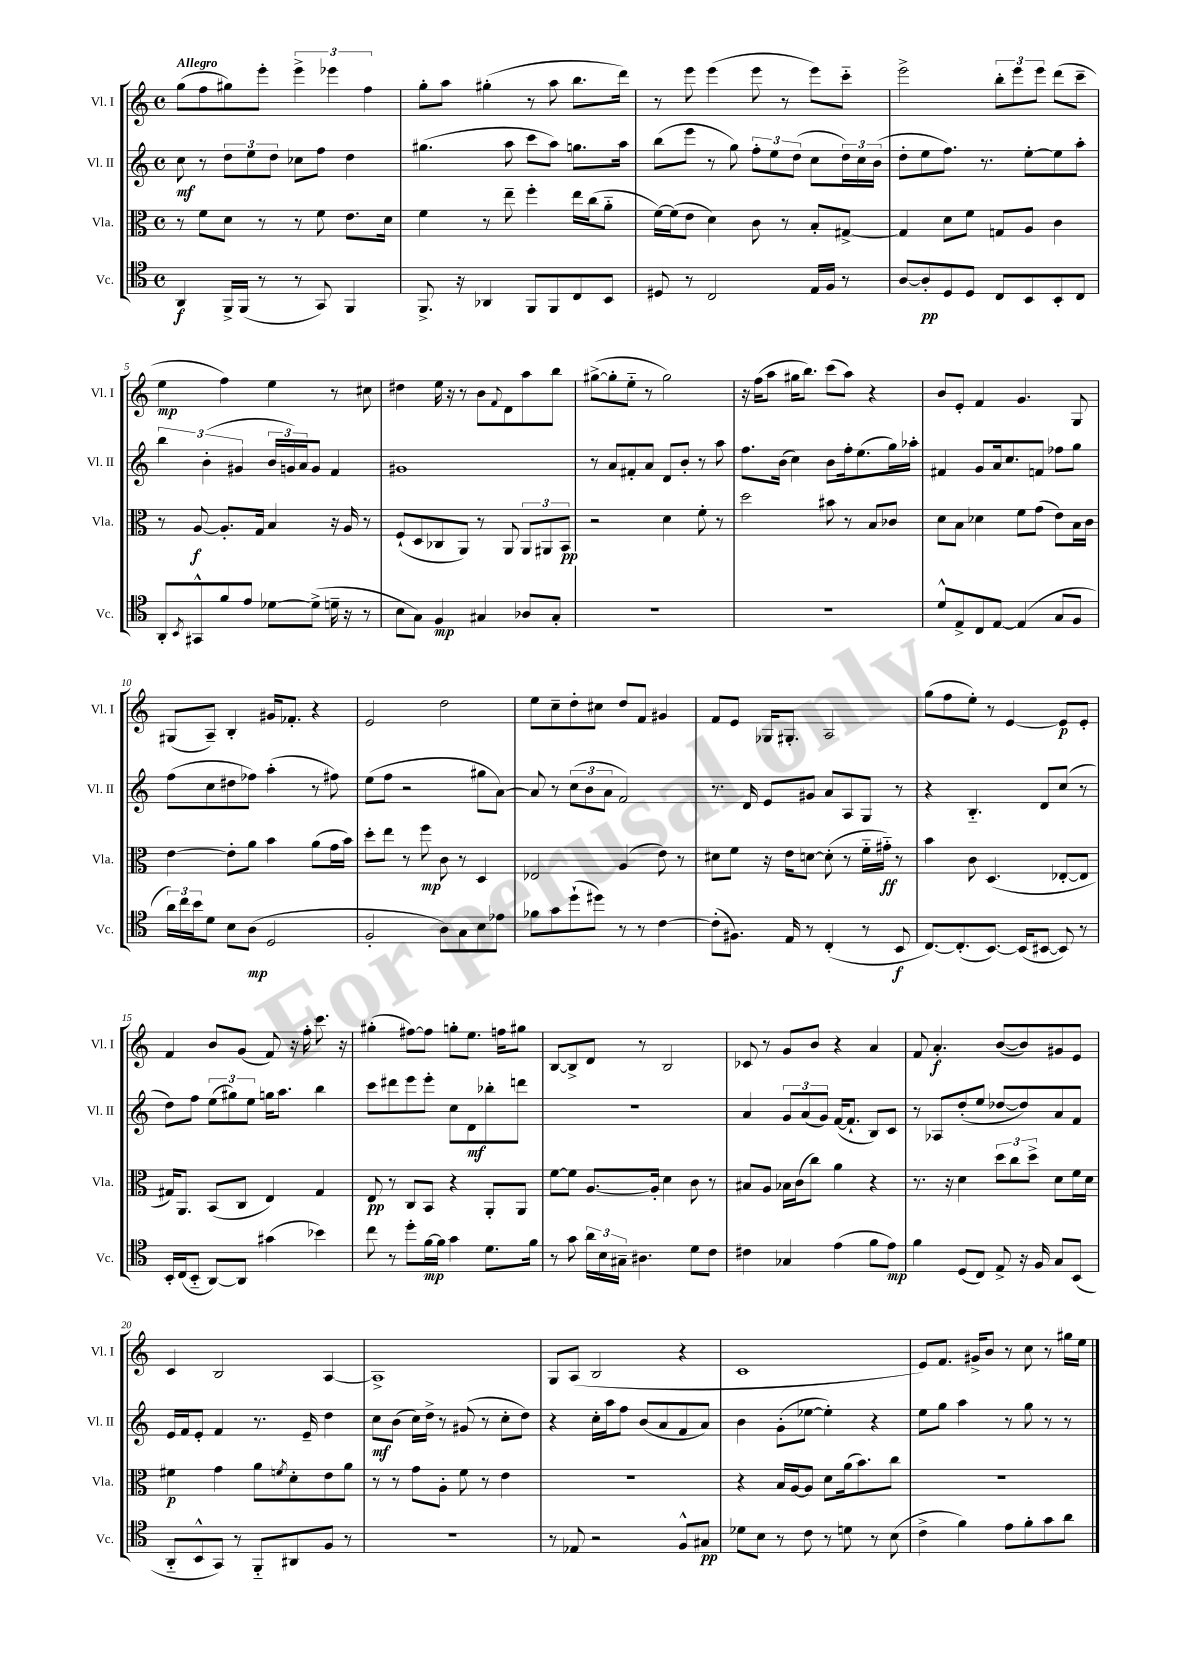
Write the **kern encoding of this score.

**kern	**dynam	**kern	**dynam	**kern	**dynam	**kern	**dynam
*part4	*part4	*part3	*part3	*part2	*part2	*part1	*part1
*staff4	*staff4	*staff3	*staff3	*staff2	*staff2	*staff1	*staff1
*I"Vc.	*	*I"Vla.	*	*I"Vl. II	*	*I"Vl. I	*
*I'Vc.	*	*I'Vla.	*	*I'Vl. II	*	*I'Vl. I	*
*clefC4	*	*clefC3	*	*clefG2	*	*clefG2	*
*k[]	*	*k[]	*	*k[]	*	*k[]	*
*M4/4	*	*M4/4	*	*M4/4	*	*M4/4	*
*met(c)	*	*met(c)	*	*met(c)	*	*met(c)	*
=1	=1	=1	=1	=1	=1	=1	=1
!	!	!	!	!	!	!LO:TX:a:B:t=Allegro	!
4AA/	f	8r	.	8cc\	mf	(8gg\L	.
.	.	8f\L	.	8r	.	8ff\	.
16FF^/LL	.	8d\J	.	12dd\L	.	8gg#X\)	.
(16FF/JJ	.	.	.	.	.	.	.
.	.	.	.	12ee\	.	.	.
8r	.	8r	.	.	.	8eee'\J	.
.	.	.	.	12dd\J	.	.	.
8r	.	8r	.	8cc-X\L	.	6eee^\	.
8GG/)	.	8f\	.	8ff\J	.	.	.
.	.	.	.	.	.	6eee-X\	.
4FF/	.	8.e\L	.	4dd\	.	.	.
.	.	.	.	.	.	6ff\	.
.	.	16d\Jk	.	.	.	.	.
=2	=2	=2	=2	=2	=2	=2	=2
8.FF^/	.	4f\	.	(4.gg#X\	.	8gg'\L	.
.	.	.	.	.	.	8aa\J	.
16r	.	.	.	.	.	.	.
4AA-X/	.	8r	.	.	.	(4gg#X'\	.
.	.	8ee~\	.	8aa\	.	.	.
8FF/L	.	4ff'\	.	8ccc\L	.	8r	.
8FF/	.	.	.	8aa\J)	.	8aa\	.
8C/	.	16ee\LL	.	8.ggn\L	.	8.bb\L	.
.	.	(16cc\J	.	.	.	.	.
8BB/J	.	8a\J	.	.	.	.	.
.	.	.	.	16aa\Jk	.	16ddd\Jk)	.
=3	=3	=3	=3	=3	=3	=3	=3
8D#X/	.	[16f\LL)	.	(8bb\L	.	8r	.
.	.	(16f\J]	.	.	.	.	.
8r	.	8e\J	.	8eee\J	.	8eee\	.
2C/	.	4d\)	.	8r	.	(4eee\	.
.	.	.	.	8gg\)	.	.	.
.	.	8c\	.	12ff'\L	.	8eee\	.
.	.	.	.	12ee\	.	.	.
.	.	8r	.	.	.	8r	.
.	.	.	.	(12dd\J	.	.	.
16E/LL	.	8B'/L	.	8cc\L	.	8eee\L)	.
16F/JJ	.	.	.	.	.	.	.
8r	.	[8G#X^/J	.	24dd\L)	.	8ccc\J	.
.	.	.	.	24cc\	.	.	.
.	.	.	.	(24b\JJ	.	.	.
=4	=4	=4	=4	=4	=4	=4	=4
[8A/L	.	4G#/]	.	8dd'\L	.	2eee^\	.
8A'/]	pp	.	.	8ee\	.	.	.
8D/	.	8d\L	.	8.ff\J)	.	.	.
8D/J	.	8f\J	.	.	.	.	.
.	.	.	.	8.r	.	.	.
8C/L	.	8Gn/L	.	.	.	12bb'\L	.
.	.	.	.	.	.	12eee\	.
8BB/	.	8A/J	.	[8ee'\L	.	.	.
.	.	.	.	.	.	12eee\J	.
8BB'/	.	4c\	.	8ee\]	.	(8ddd\L	.
8C/J	.	.	.	8aa'\J	.	8ccc~\J	.
!!LO:LB:g=z
=5	=5	=5	=5	=5	=5	=5	=5
8AA'/L	.	8r	.	6bb\	.	4ee\	mp
8qBB/	.	.	.	.	.	.	.
8GG#X^^/	.	[8A/	f	.	.	.	.
.	.	.	.	(6b'\	.	.	.
8f/	.	8.A'/L]	.	.	.	4ff\)	.
.	.	.	.	6g#X/	.	.	.
8e/J	.	.	.	.	.	.	.
.	.	16G/Jk	.	.	.	.	.
[8d-X\L	.	4B/	.	24b/LL	.	4ee\	.
.	.	.	.	24gn/)	.	.	.
.	.	.	.	24a/J	.	.	.
(8d-^\J]	.	.	.	8g/J	.	.	.
16dn~\	.	16r	.	4f/	.	8r	.
16r	.	16A/	.	.	.	.	.
8r	.	8r	.	.	.	8cc#X\	.
=6	=6	=6	=6	=6	=6	=6	=6
8B\L	.	(8F`/L	.	1g#X	.	4dd#X\	.
8G\J)	.	8D/	.	.	.	.	.
4F/	mp	8C-X/	.	.	.	16ee\	.
.	.	.	.	.	.	16r	.
.	.	8AA/J)	.	.	.	8r	.
4G#X/	.	8r	.	.	.	8b\L	.
.	.	.	.	.	.	8qqf/	.
.	.	8AA/	.	.	.	8d\	.
8A-X/L	.	12AA/L	.	.	.	8aa\	.
.	.	12AA#X/	.	.	.	.	.
8G#'/J	.	.	.	.	.	8bb\J	.
.	.	12BB/J	pp	.	.	.	.
=7	=7	=7	=7	=7	=7	=7	=7
1r	.	2r	.	8r	.	([8gg#X^\L	.
.	.	.	.	8a/L	.	8gg#'\]	.
.	.	.	.	8f#X'/	.	8ee\J	.
.	.	.	.	8a/J	.	8r	.
.	.	4d\	.	8d/L	.	2gg#\)	.
.	.	.	.	8b'/J	.	.	.
.	.	8f'\	.	8r	.	.	.
.	.	8r	.	8aa\	.	.	.
=8	=8	=8	=8	=8	=8	=8	=8
1r	.	2dd\	.	8.ff\L	.	16r	.
.	.	.	.	.	.	(16ff\KL	.
.	.	.	.	.	.	8aa\J	.
.	.	.	.	(16b\Jk	.	.	.
.	.	.	.	4cc\)	.	16gg#X\KL	.
.	.	.	.	.	.	8.bb\J)	.
.	.	8b#X\	.	8b\L	.	(8ccc\L	.
.	.	8r	.	16ff'\k	.	8aa\J)	.
.	.	.	.	(8.ee\	.	.	.
.	.	8B/L	.	.	.	4r	.
.	.	8c-X/J	.	16gg\L)	.	.	.
.	.	.	.	16aa-X'\JJ	.	.	.
=9	=9	=9	=9	=9	=9	=9	=9
8d^^/L	.	8d\L	.	4f#X/	.	8b/L	.
8E^/	.	8B\J	.	.	.	8e'/J	.
8C/	.	4d-X\	.	8g/L	.	4f/	.
[8E/J	.	.	.	16a/k	.	.	.
.	.	.	.	8.cc/	.	.	.
(4E/]	.	8f\L	.	.	.	4.g/	.
.	.	(8g\J	.	8fn/J	.	.	.
8G/L	.	8e\L)	.	8ff-X\L	.	.	.
8F/J	.	16B\L	.	8gg\J	.	8G/	.
.	.	16c\JJ	.	.	.	.	.
!!LO:LB:g=z
=10	=10	=10	=10	=10	=10	=10	=10
24a\LL)	.	[4e\	.	(8ff\L	.	(8G#X/L	.
24cc\	.	.	.	.	.	.	.
24b\J	.	.	.	.	.	.	.
8d\J	.	.	.	8cc\	.	8A~/J)	.
8B\L	.	8e'\L]	.	8dd#X\	.	4B'/	.
(8A\J	mp	8a\J	.	8ff-X\J)	.	.	.
2D/	.	4b\	.	(4aa'\	.	16g#X/KL	.
.	.	.	.	.	.	8.f-X'/J	.
.	.	(8a\L	.	8r	.	4r	.
.	.	16g\L	.	8ff#X\)	.	.	.
.	.	16b\JJ)	.	.	.	.	.
=11	=11	=11	=11	=11	=11	=11	=11
2F'/	.	8dd'\L	.	(8ee\L	.	2e/	.
.	.	8ee\J	.	8ff\J	.	.	.
.	.	8r	.	2r	.	.	.
.	.	8ff\	mp	.	.	.	.
8A\L)	.	8c\	.	.	.	2dd\	.
8G\	.	8r	.	.	.	.	.
8B\	.	4D/	.	8gg#X\L	.	.	.
8e-X\J	.	.	.	[8a\J)	.	.	.
=12	=12	=12	=12	=12	=12	=12	=12
8f-X\L	.	2E-X/	.	8a/]	.	8ee\L	.
8g\	.	.	.	8r	.	8cc~\	.
(8dd`\	.	.	.	(12cc\L	.	8dd'\	.
.	.	.	.	12b\	.	.	.
8dd#X\J)	.	.	.	.	.	8cc#X\J	.
.	.	.	.	12a\J	.	.	.
8r	.	(4A/	.	2f/)	.	8dd/L	.
8r	.	.	.	.	.	8f/J	.
[4c\	.	8e\)	.	.	.	4g#X/	.
.	.	8r	.	.	.	.	.
=13	=13	=13	=13	=13	=13	=13	=13
(8c'\L]	.	8d#X\L	.	8.r	.	8f/L	.
8.F#X\J)	.	8f\J	.	.	.	8e/J	.
.	.	.	.	16d/	.	.	.
.	.	16r	.	8e/L	.	16G-X/KL	.
16E/	.	16e\KL	.	.	.	8.G#X'/J	.
8r	.	[8dn\J	.	8g#X/J	.	.	.
(4C'/	.	(8d'\]	.	8a/L	.	2A/	.
.	.	8r	.	8A/	.	.	.
8r	.	16f\LL	.	8G/J	.	.	.
.	.	16g#X\JJ)	ff	.	.	.	.
8BB/	f	8r	.	8r	.	.	.
=14	=14	=14	=14	=14	=14	=14	=14
[8.C/L)	.	4b\	.	4r	.	(8gg\L	.
.	.	.	.	.	.	8ff\	.
(8.C'/]	.	.	.	.	.	.	.
.	.	8c\	.	4.B/	.	8ee'\J)	.
[8.BB/J)	.	(4.D/	.	.	.	8r	.
.	.	.	.	.	.	[4e/	.
(16BB/KL]	.	.	.	.	.	.	.
[8BB#X/J	.	.	.	8d/L	.	.	.
8BB#/])	.	[8E-X'/L	.	(8cc/J	.	8e/L]	p
8r	.	8E-/J]	.	8r	.	8e'/J	.
!!LO:LB:g=z
=15	=15	=15	=15	=15	=15	=15	=15
16BB'/LL	.	16G#X/KL)	.	8dd\L)	.	4f/	.
(16C/J	.	8.AA/J	.	.	.	.	.
8BB/J	.	.	.	8ff\J	.	.	.
[8AA/L)	.	(8BB/L	.	(12ee\L	.	8b/L	.
.	.	.	.	12gg#X\)	.	.	.
8AA/J]	.	8C/J	.	.	.	(8g/J	.
.	.	.	.	12ee\J	.	.	.
(4g#X\	.	4E/)	.	16ggn\KL	.	8f/)	.
.	.	.	.	8.aa\J	.	.	.
.	.	.	.	.	.	16r	.
.	.	.	.	.	.	16ff'\	.
4b-X\)	.	4G#/	.	4bb\	.	8.ccc\	.
.	.	.	.	.	.	16r	.
=16	=16	=16	=16	=16	=16	=16	=16
8cc\	.	8E/	pp	8ccc\L	.	(4gg#X'\	.
8r	.	8r	.	8ddd#X\	.	.	.
8dd'\L	.	8C/L	.	8eee\	.	[8ff#X\L)	.
[16f\L	mp	8BB/J	.	8eee'\J	.	8ff#\J]	.
16f\JJ]	.	.	.	.	.	.	.
4g\	.	4r	.	8cc\L	.	8ggn'\L	.
.	.	.	.	8d\	mf	8.ee\J	.
8.d\L	.	8AA'/L	.	8bb-X'\	.	.	.
.	.	.	.	.	.	16ffn\KL	.
.	.	8AA/J	.	8dddn\J	.	8gg#X\J	.
16f\Jk	.	.	.	.	.	.	.
=17	=17	=17	=17	=17	=17	=17	=17
8r	.	[8f\L	.	1r	.	[8B/L	.
8g\	.	8f\J]	.	.	.	8B^/]	.
24a\LL	.	[8.A/L	.	.	.	8d/J	.
24B\	.	.	.	.	.	.	.
24G#X~\JJ	.	.	.	.	.	.	.
4.A#X\	.	.	.	.	.	8r	.
.	.	16A'/Jk]	.	.	.	.	.
.	.	4d\	.	.	.	2B/	.
8d\L	.	8c\	.	.	.	.	.
8c\J	.	8r	.	.	.	.	.
=18	=18	=18	=18	=18	=18	=18	=18
4c#X\	.	8B#X/L	.	4a/	.	8c-X/	.
.	.	8A/J	.	.	.	8r	.
4G-X/	.	16B-X\LL	.	12g/L	.	8g/L	.
.	.	(16c\J	.	.	.	.	.
.	.	.	.	(12a/	.	.	.
.	.	8cc\J)	.	.	.	8b/J	.
.	.	.	.	12g/J)	.	.	.
(4e\	.	4a\	.	([16f/KL	.	4r	.
.	.	.	.	8.f`/J]	.	.	.
8f\L	.	4r	.	8B/L)	.	4a/	.
8e\J)	mp	.	.	8c/J	.	.	.
=19	=19	=19	=19	=19	=19	=19	=19
4f\	.	8.r	.	8r	.	8f/	.
.	.	.	.	8A-X/L	.	4.a'/	f
.	.	16r	.	.	.	.	.
(8D/L	.	4d\	.	(8dd'/	.	.	.
8C/J)	.	.	.	8ee/J	.	.	.
8E^/	.	12dd\L	.	[8dd-X/L	.	([8b/L	.
.	.	12cc\	.	.	.	.	.
16r	.	.	.	8dd-/])	.	8b/])	.
.	.	12dd^\J	.	.	.	.	.
16F/	.	.	.	.	.	.	.
8G/L	.	8d\L	.	8a/	.	8g#X/	.
(8BB/J	.	16f\L	.	8f/J	.	8e/J	.
.	.	16d\JJ	.	.	.	.	.
!!LO:LB:g=z
=20	=20	=20	=20	=20	=20	=20	=20
8AA/L	.	4f#X\	p	16e/LL	.	4c/	.
.	.	.	.	16f/J	.	.	.
8BB^^/	.	.	.	8e'/J	.	.	.
8GG/J)	.	4g\	.	4f/	.	2B/	.
8r	.	.	.	.	.	.	.
8FF/L	.	8a\L	.	8.r	.	.	.
.	.	8qfn/	.	.	.	.	.
8AA#X/	.	8d'\	.	.	.	.	.
.	.	.	.	16e~/	.	.	.
8F/J	.	8e\	.	4dd\	.	[4A/	.
8r	.	8a\J	.	.	.	.	.
=21	=21	=21	=21	=21	=21	=21	=21
1r	.	8r	.	8cc\L	mf	1A^]	.
.	.	8r	.	(8b\J	.	.	.
.	.	8g\L	.	16cc\LL)	.	.	.
.	.	.	.	16dd^\JJ	.	.	.
.	.	8A'\J	.	8r	.	.	.
.	.	8f\	.	(8g#X/	.	.	.
.	.	8r	.	8r	.	.	.
.	.	4e\	.	8cc'\L	.	.	.
.	.	.	.	8dd\J)	.	.	.
=22	=22	=22	=22	=22	=22	=22	=22
8r	.	1r	.	4r	.	8G/L	.
8E-X/	.	.	.	.	.	(8A/J	.
2r	.	.	.	16cc'\LL	.	2B/	.
.	.	.	.	16aa\J	.	.	.
.	.	.	.	8ff\J	.	.	.
.	.	.	.	(8b/L	.	.	.
.	.	.	.	8a/	.	.	.
8F^^/L	.	.	.	8f/	.	4r	.
8G#X/J	pp	.	.	8a/J)	.	.	.
=23	=23	=23	=23	=23	=23	=23	=23
8d-X\L	.	4r	.	4b\	.	1c	.
8B\J	.	.	.	.	.	.	.
8r	.	16B/LL	.	(8g'\L	.	.	.
.	.	[16A/J	.	.	.	.	.
8c\	.	8A/J]	.	[8ee-X\J	.	.	.
8r	.	8d\L	.	4ee-'\])	.	.	.
8dn\	.	(16a\k	.	.	.	.	.
.	.	8.b\)	.	.	.	.	.
8r	.	.	.	4r	.	.	.
(8B\	.	8cc\J	.	.	.	.	.
=24	=24	=24	=24	=24	=24	=24	=24
4c^\	.	1r	.	8ee\L	.	8e/L)	.
.	.	.	.	8gg\J	.	8.f/J	.
4f\)	.	.	.	4aa\	.	.	.
.	.	.	.	.	.	16g#X^/KL	.
.	.	.	.	.	.	8b/J	.
8e\L	.	.	.	8r	.	8r	.
8f'\	.	.	.	8gg\	.	8cc\	.
8g\	.	.	.	8r	.	8r	.
8a\J	.	.	.	8r	.	16gg#X\LL	.
.	.	.	.	.	.	16ee\JJ	.
==	==	==	==	==	==	==	==
*-	*-	*-	*-	*-	*-	*-	*-
